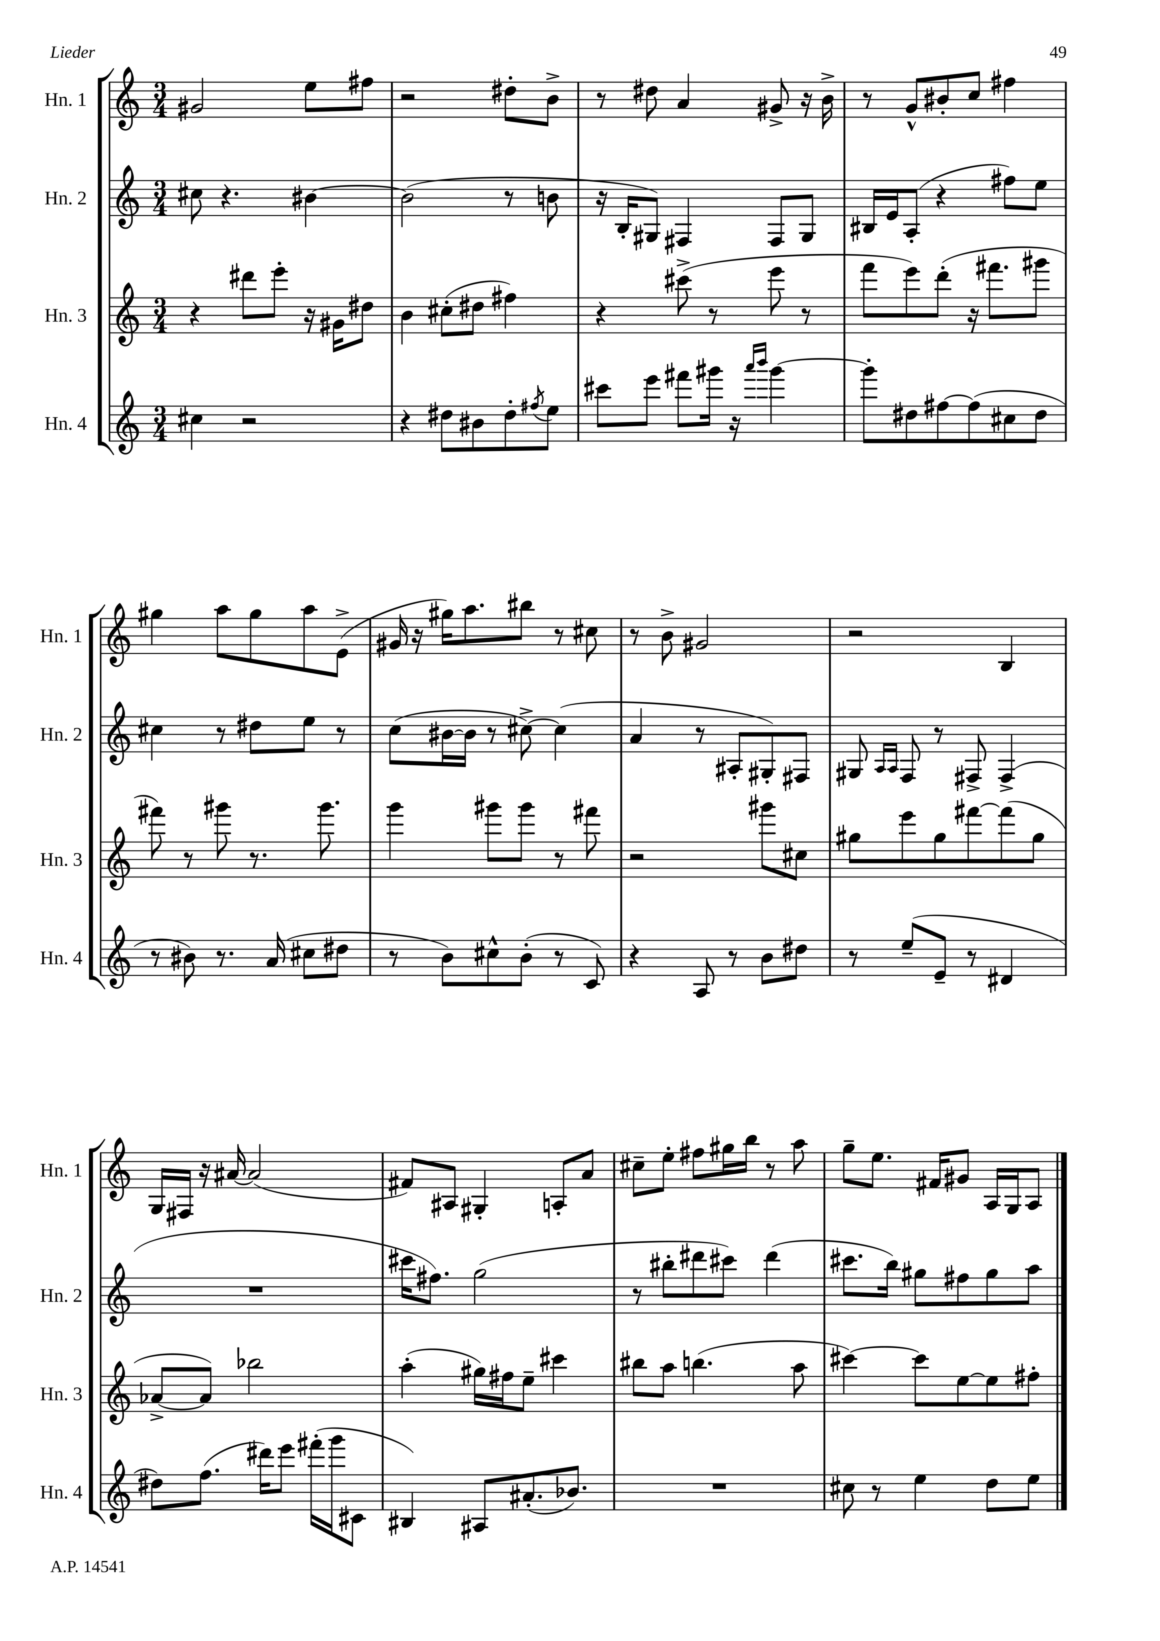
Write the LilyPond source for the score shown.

<<
\new StaffGroup <<
\new Staff = "s0" \with { instrumentName = "Hn. 1" shortInstrumentName = "Hn. 1" } {
    \clef treble \key c \major \numericTimeSignature \time 3/4
    gis'2 e''8 fis''8 |
    r2 dis''8-. b'8-> |
    r8 dis''8 a'4 gis'8-> r16 b'16-> |
    r8 g'8-^ bis'8-. c''8 fis''4 |
    gis''4 a''8 gis''8 a''8 e'8->( |
    gis'16 r16 gis''16) a''8. bis''8 r8 cis''8 |
    r8 b'8-> gis'2 |
    r2 b4 |
    g16 fis16 r16 ais'16~ ais'2( |
    fis'8) ais8 gis4-. a8-. a'8 |
    cis''8-- e''8-. fis''8 gis''16 b''16 r8 a''8 |
    g''8-- e''8. fis'16 gis'8 a16 g16 a8 \bar "|." |
}
\new Staff = "s1" \with { instrumentName = "Hn. 2" shortInstrumentName = "Hn. 2" } {
    \clef treble \key c \major \numericTimeSignature \time 3/4
    cis''8 r4. bis'4~ |
    bis'2( r8 b'8 |
    r16 b16-. gis8) fis4 fis8 gis8 |
    bis16 e'16 a8-.( r4 fis''8) e''8 |
    cis''4 r8 dis''8 e''8 r8 |
    c''8( bis'16~ bis'16 r8 cis''8~->) cis''4( |
    a'4 r8 ais8-. gis8-.) fis8 |
    gis8 \grace { a16 a16 } f8 r8 fis8-> fis4->( |
    R2. |
    cis'''16 fis''8.) g''2( |
    r8 bis''8-. dis'''8 cis'''8) dis'''4( |
    cis'''8. b''16) gis''8 fis''8 gis''8 a''8 \bar "|." |
}
\new Staff = "s2" \with { instrumentName = "Hn. 3" shortInstrumentName = "Hn. 3" } {
    \clef treble \key c \major \numericTimeSignature \time 3/4
    r4 dis'''8 e'''8-. r16 gis'16 dis''8 |
    b'4 cis''8-.( dis''8 fis''4) |
    r4 cis'''8->( r8 e'''8 r8 |
    f'''8 e'''8) d'''8-.( r16 fis'''8. gis'''8 |
    fis'''8) r8 gis'''8 r8. gis'''8. |
    g'''4 gis'''8 gis'''8 r8 fis'''8 |
    r2 gis'''8 cis''8 |
    gis''8 e'''8 gis''8 fis'''8~ fis'''8( gis''8 |
    aes'8~-> aes'8) bes''2 |
    a''4-.( gis''16) fis''16 e''8-- cis'''4 |
    bis''8 a''8 b''4.( a''8 |
    cis'''4~) cis'''8 e''8~ e''8 fis''8-. \bar "|." |
}
\new Staff = "s3" \with { instrumentName = "Hn. 4" shortInstrumentName = "Hn. 4" } {
    \clef treble \key c \major \numericTimeSignature \time 3/4
    cis''4 r2 |
    r4 dis''8 bis'8 dis''8-. \acciaccatura { fis''8 } e''8 |
    cis'''8 e'''8 fis'''8 gis'''16 r16 \grace { a'''16 b'''16 } gis'''4~ |
    gis'''8-. dis''8 fis''8~ fis''8( cis''8 dis''8 |
    r8 bis'8) r8. a'16( cis''8 dis''8 |
    r8 b'8) cis''8-^ b'8-.( r8 c'8) |
    r4 a8 r8 b'8 dis''8 |
    r8 e''8--( e'8-- r8 dis'4 |
    dis''8) f''8.( dis'''16) e'''8 fis'''16-.( g'''16 cis'8 |
    bis4) ais8 ais'8.-.( bes'8.) |
    R2. |
    cis''8 r8 e''4 d''8 e''8 \bar "|." |
}
>>
>>
\layout { \context { \Score \remove "Bar_number_engraver" } }
